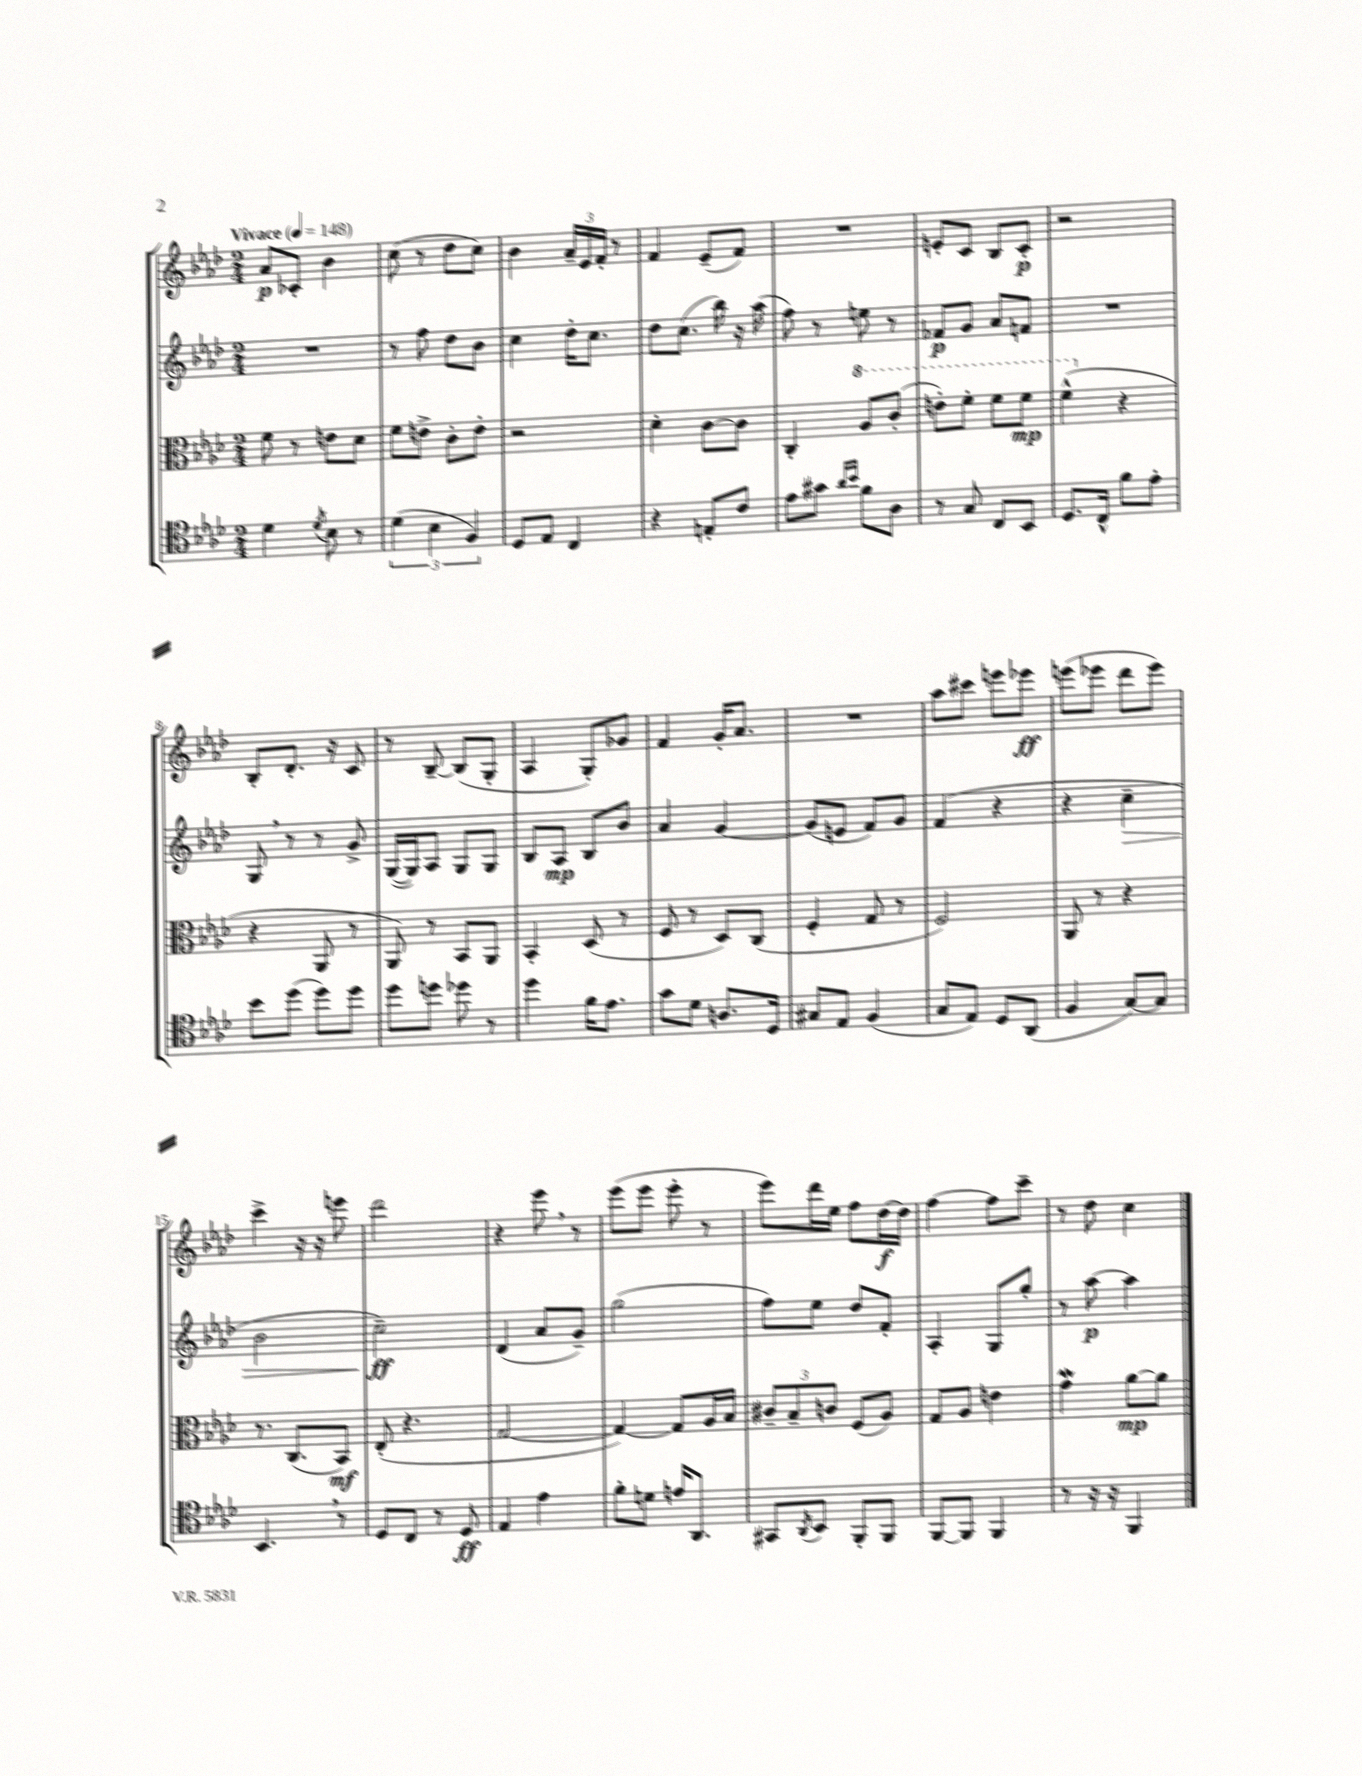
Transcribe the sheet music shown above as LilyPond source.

<<
\new StaffGroup <<
\new Staff = "s0" {
    \clef treble \key aes \major \numericTimeSignature \time 2/4 \tempo "Vivace" 4 = 148
    aes'8\p ces'8-. bes'4 |
    c''8( r8 des''8 c''8) |
    bes'4 \tuplet 3/2 { aes'16-- ees'16 f'16-. } r8 |
    f'4 ees'8--( f'8) |
    R2 |
    e'8-. c'8 bes8 c'8-.\p |
    r2 |
    bes8-. des'8.-. r16 c'8 |
    r8 bes8~-- bes8( g8-. |
    aes4 g8-.) ges'8 |
    f'4 g'16-. aes'8. |
    R2 |
    aes''8 cis'''8 e'''8 ees'''8\ff |
    e'''8( ees'''8 des'''8 ees'''8) |
    c'''4-> r16 r16 e'''8 |
    des'''2 |
    r4 ees'''8 \breathe r8 |
    ees'''8( ees'''8 ees'''8-. r8 |
    ees'''8) des'''16 ees''16 f''8 des''16~\f des''16 |
    f''4~ f''8 c'''8-- |
    r8 des''8 c''4 \bar "|." |
}
\new Staff = "s1" {
    \clef treble \key aes \major \numericTimeSignature \time 2/4
    R2 |
    r8 f''8 des''8 bes'8 |
    c''4 des''16-. c''8. |
    des''8 c''8.( bes''16) r16 aes''16( |
    f''8) r8 e''8 r8 |
    fes'8\p g'8 aes'8 f'8 |
    R2 |
    g8 \breathe r8 r8 g'8-> |
    g16~( g16) aes8 g8 g8 |
    bes8 aes8\mp bes8 bes'8 |
    aes'4 g'4~ |
    g'8( e'8 f'8) g'8 |
    f'4( r4 |
    r4 c''4--\> |
    bes'2 |
    c''2--\ff\!) |
    des'4( aes'8 g'8--) |
    g''2( |
    f''8) ees''8 des''8 f'8-. |
    aes4-. g8 g''8-. |
    r8 aes''8~\p aes''4 \bar "|." |
}
\new Staff = "s2" {
    \clef alto \key aes \major \numericTimeSignature \time 2/4
    f'8 r8 e'8 des'8 |
    f'8 e'8-> c'8-. e'8-. |
    r2 |
    des'4-. c'8~ c'8 |
    c4-. \ottava #1 aes'8 c''8-.( |
    e''8-.) f''8-. f''8 f''8\mp |
    f''4-^( \ottava #0 r4 |
    r4 aes,8 r8 |
    aes,8) r8 bes,8 aes,8 |
    bes,4-. des8( r8 |
    f8 r8 des8) c8( |
    f4-. g8 r8 |
    f2) |
    aes,8 r8 r4 |
    r8. c8.( bes,8\mf) |
    ees8-.( r4. |
    g2~ |
    g4~) g8 aes16 bes16 |
    \tuplet 3/2 { cis'8-- bes8-- c'8 } f8( aes8) |
    g8 aes8 e'4 |
    g'4\mordent aes'8~\mp aes'8 \bar "|." |
}
\new Staff = "s3" {
    \clef tenor \key aes \major \numericTimeSignature \time 2/4
    des'4 \acciaccatura { des'8 } bes8 r8 |
    \tuplet 3/2 { des'4( bes4 f4) } |
    des8 ees8 c4 |
    r4 e8-. c'8 |
    ees'8 gis'8 \grace { aes'16 bes'16 } f'8 aes8 |
    r8 g8 c8 bes,8 |
    des8. c16-^ f'8 ees'8-. |
    bes'8 des''8( des''8) des''8 |
    des''8 d''8 des''8 r8 |
    des''4 f'16 ees'8. |
    g'8 des'8 a8. des16 |
    gis8 ees8 f4( |
    g8 ees8) des8 aes,8( |
    f4 g8~) g8 |
    bes,4. \breathe r8 |
    des8 c8 r8 des8\ff |
    ees4 ees'4 |
    f'8-. d'8 e'16 aes,8. |
    gis,8 \acciaccatura { aes,8 } bes,8 f,8-. f,8 |
    f,8~ f,8 f,4 |
    r8 r16 r16 f,4 \bar "|." |
}
>>
>>
